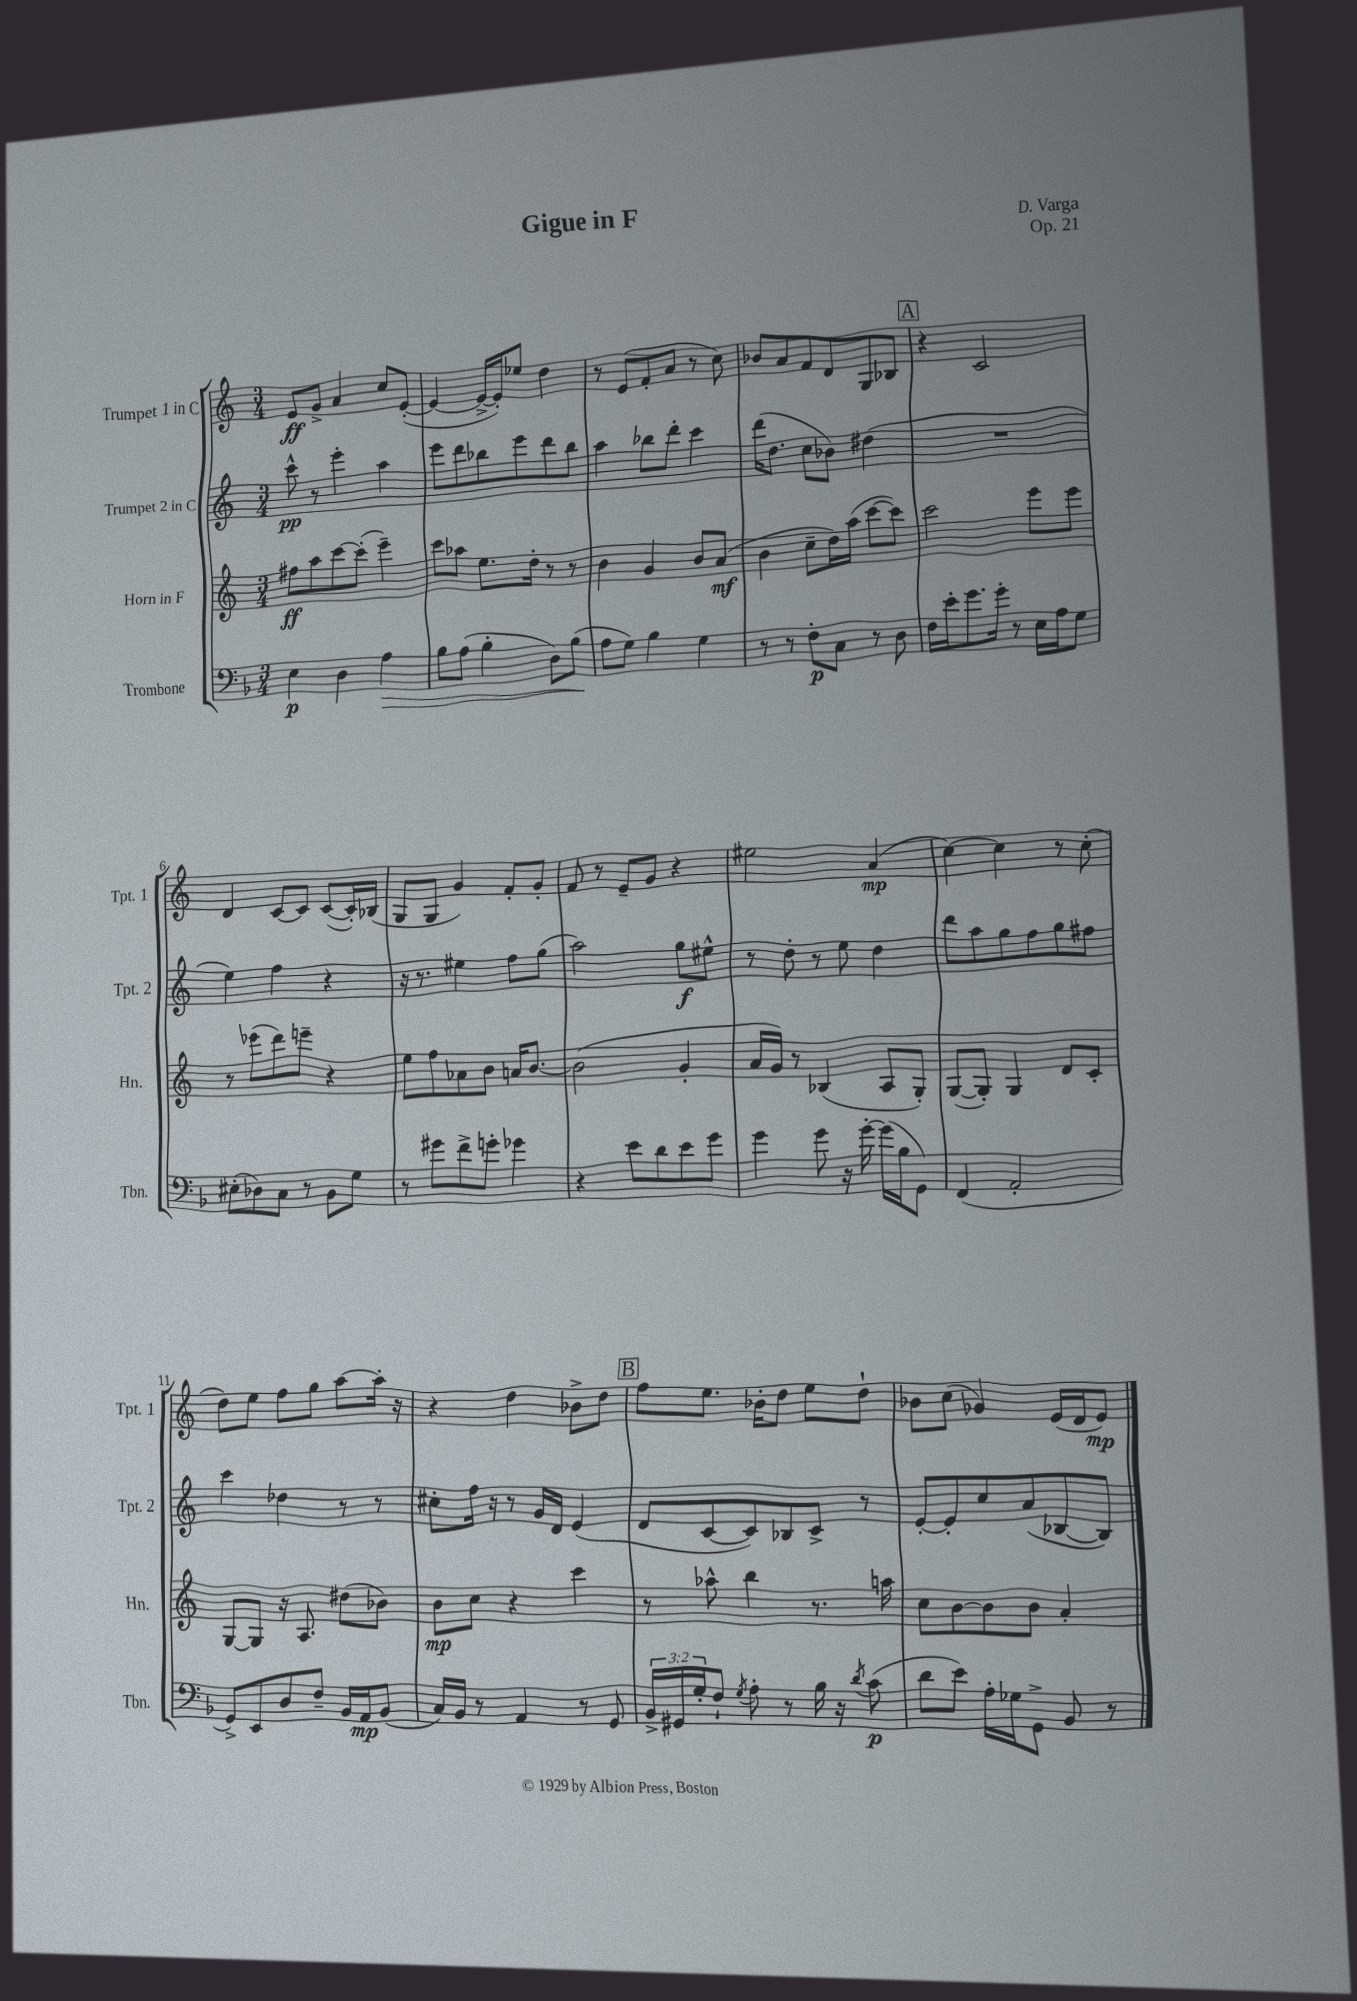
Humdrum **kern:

**kern	**kern	**kern	**kern
*staff4	*staff3	*staff2	*staff1
*clefF4	*clefG2	*clefG2	*clefG2
*k[b-]	*k[]	*k[]	*k[]
*M3/4	*M3/4	*M3/4	*M3/4
4E	8ff#	8ccc^^	8e
.	8aa	8r	8g^
4D	[8ccc	4eee'	4a
.	(8ccc']	.	.
4A	4eee~)	4aa	8cc
.	.	.	([8e'
=	=	=	=
8B-	8ccc	8eee	4e_
(8A	8aa-	8ddd	.
4B-'	8.ee	8bb-	16e^_
.	.	.	16e'])
.	.	8eee	8ee-
.	16dd'	.	.
8D)	8r	8ddd	4dd
(8B-	8r	8bb-	.
=	=	=	=
8A	4b	4aa	8r
8G)	.	.	(8e
4B-	4g	8bb-	8f'
.	.	8ddd'	8a
4G	8b	4ccc	8r
.	(8a	.	8cc)
=	=	=	=
8r	4b	(16ddd	8b-
.	.	8.dd	.
8r	.	.	8a
8F'	8cc~	8cc	8f
8C	16dd)	8b-)	8d
.	(16aa	.	.
8r	[8ccc	(4dd#	8G
8D	8ccc])	.	8B-
=	=	=	=
16F	2ccc	2.r	4r
16e'	.	.	.
8.g	.	.	.
.	.	.	2c
16g'	.	.	.
8r	.	.	.
16E	8eee	.	.
16A	.	.	.
8G	8eee	.	.
=	=	=	=
(8E#'	8r	4ee)	4d
8D-)	(8eee-	.	.
8C	8ddd)	4ff	[8c
8r	8eee~	.	8c]
8BB-	4r	4r	([8c
8G	.	.	16c'])
.	.	.	(16B-
=	=	=	=
8r	8ee	16r	8G
.	.	8.r	.
8g#	8ff	.	8G
8f^	8a-	4ee#	4g)
8g'	8b	.	.
4g-	16a	8ff	8f'
.	[8.b	.	.
.	.	(8gg	8g'
=	=	=	=
4r	(2b]	2aa)	8f
.	.	.	8r
8e	.	.	8e~
8d	.	.	8g
8e	4g'	8gg	4r
8g	.	8ee#^^	.
=	=	=	=
4g	16a	8r	2ee#
.	16g)	.	.
.	8r	8dd'	.
8g	(4B-	8r	.
16r	.	8ee	.
[16g'	.	.	.
(16g]	8A	4dd	(4a
16B-	.	.	.
8GG)	8G')	.	.
=	=	=	=
(4FF	([8G	8ddd	[4cc)
.	8G'])	8aa	.
2AA'	4G	8gg	4cc]
.	.	8ff	.
.	8d	8gg	8r
.	8c'	8ff#	(8cc'
=	=	=	=
8GG^)	[8G	4ccc	8dd)
8EE	8G]	.	8ee
8D	16r	4dd-	8ff
.	8.A	.	.
8F~	.	.	8gg
16BB-	(8dd#	8r	[8aa
16AA	.	.	.
(8BB-	8b-)	8r	16aa']
.	.	.	16r
=	=	=	=
16C)	8b	8cc#'	4r
16BB-	.	.	.
8r	8cc	16ff	.
.	.	16r	.
4AA	4r	8r	4dd
.	.	16g	.
.	.	16d	.
8r	4ccc	(4e	8b-^
8GG	.	.	8dd
=	=	=	=
24BB-^	8r	8d	8ff
24GG#	.	.	.
24G'	.	.	.
8F`	8aa-^^	[8c	8.ee
8qG	.	.	.
8A'	4bb	8c])	.
.	.	.	16b-'
8r	.	8B-	8dd
16B-	8.r	8c^	8ee
16r	.	.	.
8qd	.	.	.
(8c	.	8r	8dd`
.	16aa	.	.
=	=	=	=
8d	8cc	[8e'	8b-
8e)	[8b	8e']	(8cc
16A'	8b]	8cc	4g-)
16G-	.	.	.
8GG^	8b	(8a	.
8BB-	4a'	[8B-	(16e
.	.	.	16d
8r	.	8B-])	8e)
==	==	==	==
*-	*-	*-	*-
